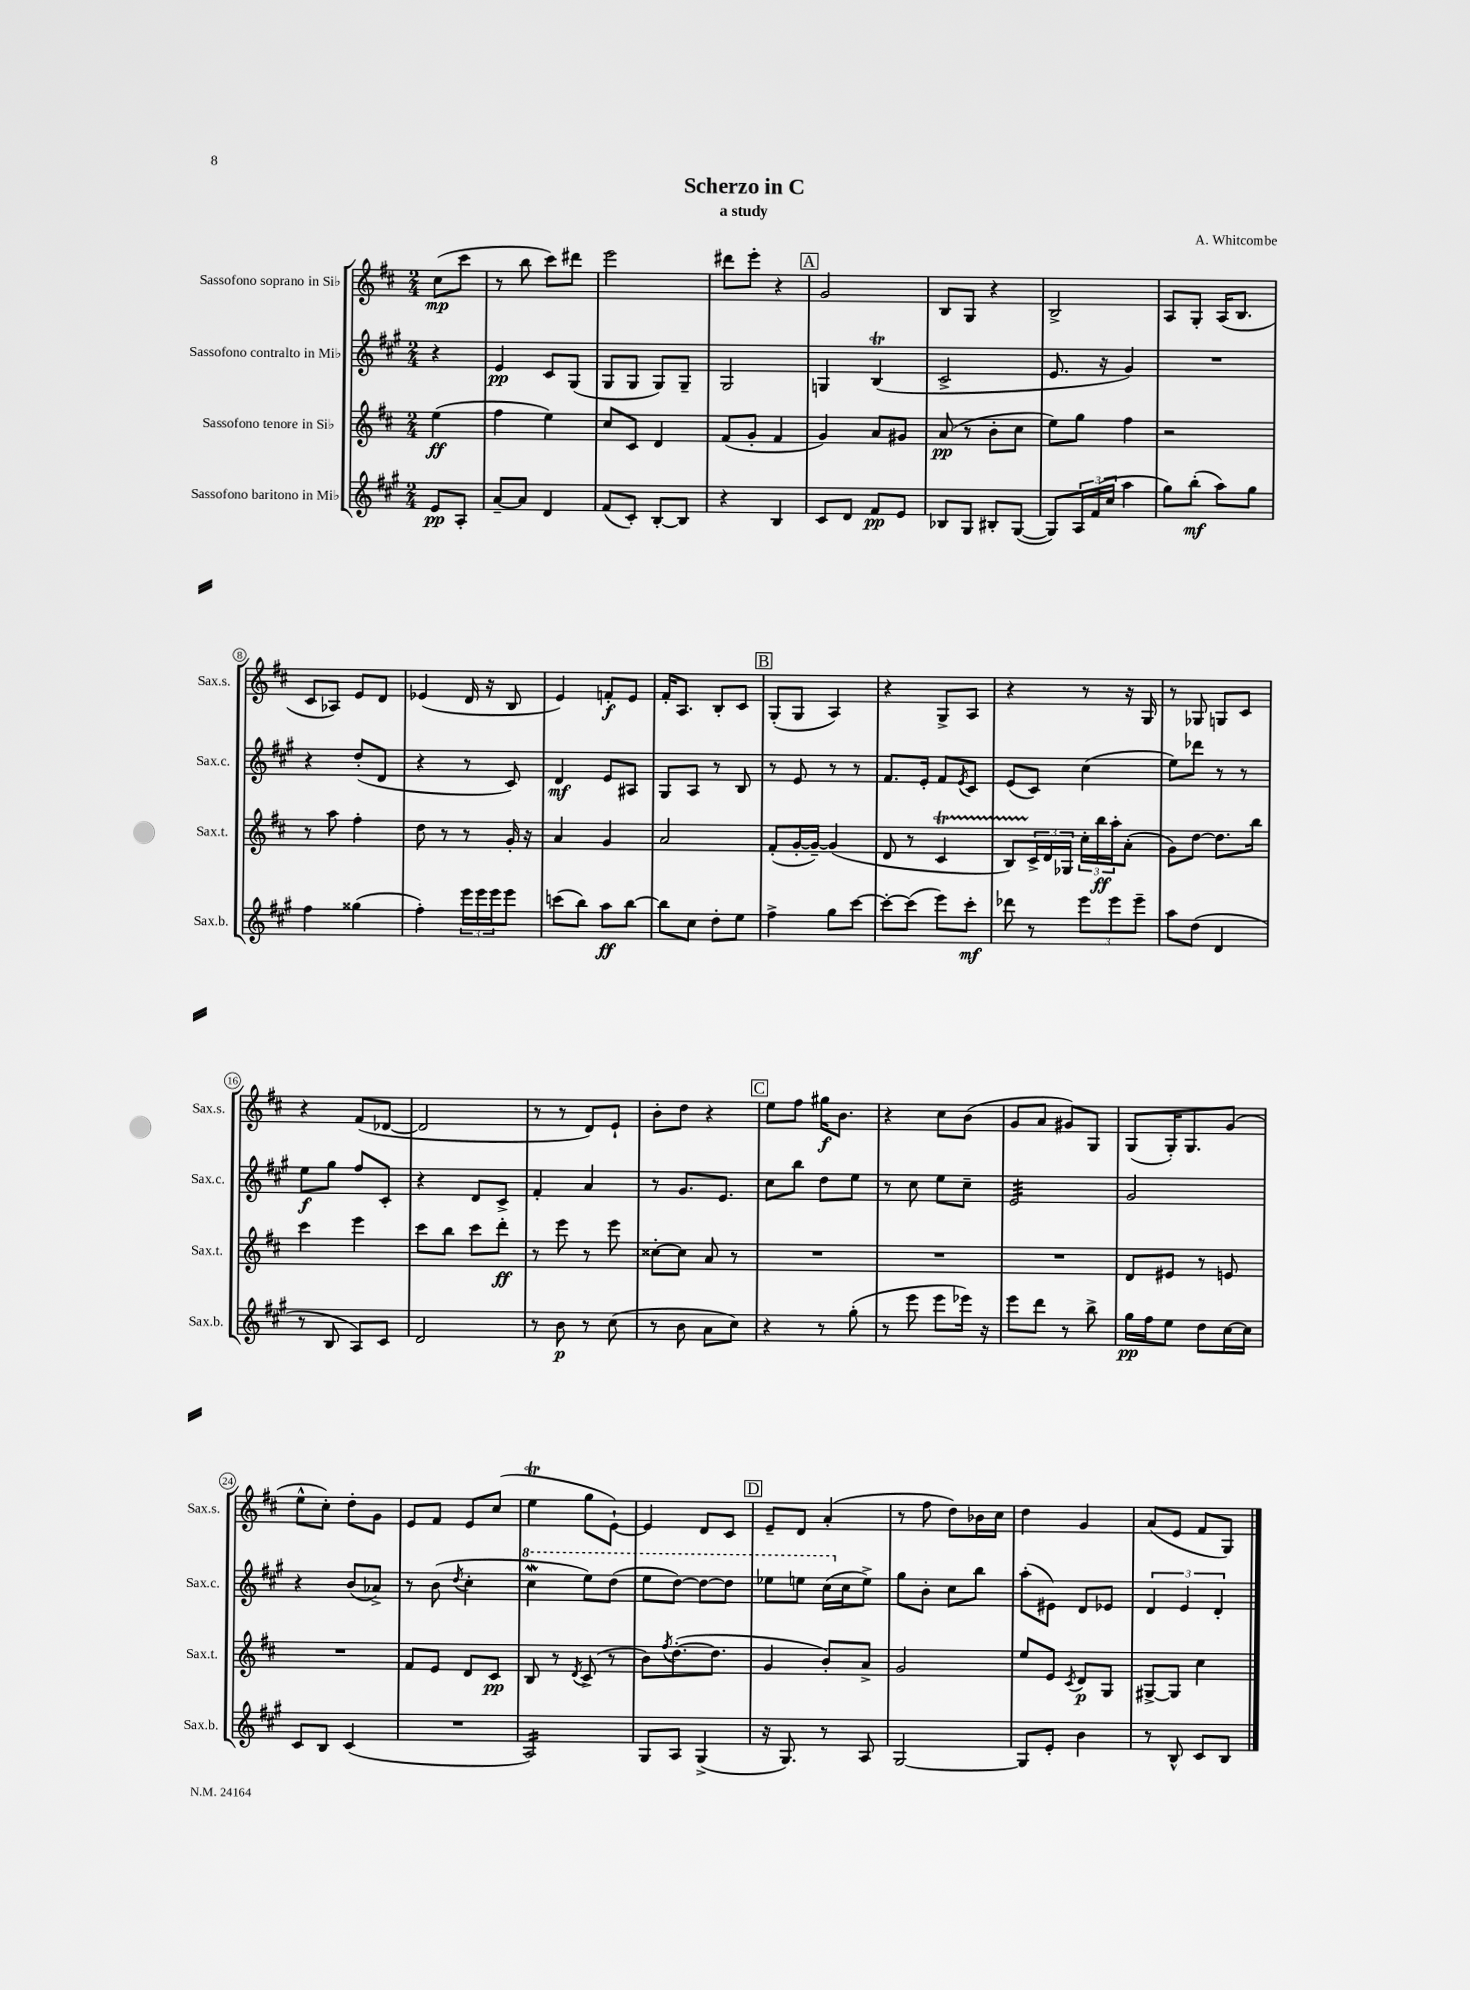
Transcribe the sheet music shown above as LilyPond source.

\header { title = "Scherzo in C" composer = "A. Whitcombe" subtitle = "a study" }
<<
\new StaffGroup <<
\new Staff = "s0" \with { instrumentName = "Sassofono soprano in Sib" shortInstrumentName = "Sax.s." } {
    \clef treble \key d \major \numericTimeSignature \time 2/4 \partial 4
    cis''8\mp( cis'''8 |
    r8 b''8 cis'''8) dis'''8 |
    e'''2 |
    dis'''8 e'''8-. r4 |
    \mark \markup { \box "A" } g'2 |
    b8 g8 r4 |
    b2-> |
    a8 g8-. a16( b8. |
    cis'8 aes8) e'8 d'8 |
    ees'4( d'16 r16 b8 |
    e'4) f'8-.\f e'8 |
    fis'16-. a8. b8-. cis'8 |
    \mark \markup { \box "B" } g8-.( g8 a4) |
    r4 g8-> a8 |
    r4 r8 r16 g16 |
    r8 ges8 g8 cis'8 |
    r4 fis'8( des'8~ |
    des'2 |
    r8 r8 d'8) e'8-! |
    b'8-. d''8 r4 |
    \mark \markup { \box "C" } e''8 fis''8 gis''16\f b'8. |
    r4 cis''8 b'8( |
    g'8 a'8 gis'8) g8 |
    g8( g16-.) g8. g'8( |
    e''8-^ cis''8-.) d''8-. g'8 |
    e'8 fis'8 e'8 cis''8( |
    e''4\trill g''8 e'8~-!) |
    e'4 d'8 cis'8 |
    \mark \markup { \box "D" } e'8-- d'8 a'4-.( |
    r8 fis''8 d''8) bes'16 cis''16 |
    d''4 g'4 |
    a'8( e'8 fis'8 g8) \bar "|." |
}
\new Staff = "s1" \with { instrumentName = "Sassofono contralto in Mib" shortInstrumentName = "Sax.c." } {
    \clef treble \key a \major \numericTimeSignature \time 2/4 \partial 4
    r4 |
    e'4\pp cis'8 gis8( |
    gis8 gis8 gis8) gis8-- |
    gis2 |
    \mark \markup { \box "A" } g4 b4\trill( |
    cis'2-> |
    e'8. r16 gis'4) |
    R2 |
    r4 d''8-.( d'8 |
    r4 r8 cis'8) |
    d'4\mf e'8 ais8 |
    gis8 a8 r8 b8 |
    \mark \markup { \box "B" } r8 e'8 r8 r8 |
    fis'8. e'16-. fis'8 \acciaccatura { e'8 } cis'8 |
    e'8( cis'8) cis''4( |
    e''8) des'''8 r8 r8 |
    e''8\f gis''8 fis''8 cis'8-. |
    r4 d'8 cis'8-> |
    fis'4-. a'4 |
    r8 gis'8. e'8. |
    \mark \markup { \box "C" } cis''8 b''8 d''8 e''8 |
    r8 cis''8 e''8 cis''8-- |
    e'2:32 |
    gis'2 |
    r4 b'8( aes'8->) |
    r8 b'8( \acciaccatura { d''8 } cis''4-. |
    \ottava #1 cis'''4\mordent e'''8) d'''8( |
    e'''8 d'''8~) d'''8~ d'''8 |
    \mark \markup { \box "D" } ees'''8 e'''8 cis'''16( \ottava #0 cis''16 e''8->) |
    gis''8 b'8-. cis''8 b''8 |
    a''8-.( eis'8) d'8 ees'8 |
    \tuplet 3/2 { d'4 e'4 d'4-. } \bar "|." |
}
\new Staff = "s2" \with { instrumentName = "Sassofono tenore in Sib" shortInstrumentName = "Sax.t." } {
    \clef treble \key d \major \numericTimeSignature \time 2/4 \partial 4
    e''4\ff( |
    fis''4 e''4) |
    cis''8 cis'8 d'4 |
    fis'8( g'8-. fis'4 |
    \mark \markup { \box "A" } g'4) a'8 gis'8 |
    a'8\pp( r8 b'8-. cis''8 |
    e''8) g''8 fis''4 |
    r2 |
    r8 a''8 fis''4-. |
    d''8 r8 r8 g'16-. r16 |
    a'4 g'4 |
    a'2 |
    \mark \markup { \box "B" } fis'8-.( g'16~-. g'16~--) g'4( |
    d'8 r8 cis'4\startTrillSpan |
    b8) \tuplet 3/2 { cis'16->\stopTrillSpan d'16 ges16 } \tuplet 3/2 { cis''16-. b''16\ff a''16-. } a'8-.( |
    g'8) d''8~ d''8. b''16 |
    cis'''4 e'''4 |
    cis'''8 b''8 cis'''8 d'''8-.\ff |
    r8 e'''8 r8 e'''8 |
    cisis''8~-. cisis''8 a'8 r8 |
    \mark \markup { \box "C" } R2 |
    R2 |
    R2 |
    d'8 eis'8 r8 e'8 |
    R2 |
    fis'8 e'8 d'8 cis'8\pp |
    b8 r8 \acciaccatura { d'8 } cis'8->( r8 |
    b'8) \acciaccatura { fis''8 } d''8.~-.( d''8. |
    \mark \markup { \box "D" } g'4 b'8-.) a'8-> |
    g'2 |
    e''8 e'8 \acciaccatura { cis'8 } d'8\p g8 |
    gis8~-> gis8 cis''4 \bar "|." |
}
\new Staff = "s3" \with { instrumentName = "Sassofono baritono in Mib" shortInstrumentName = "Sax.b." } {
    \clef treble \key a \major \numericTimeSignature \time 2/4 \partial 4
    e'8\pp a8-. |
    a'8~-- a'8 d'4 |
    fis'8( cis'8-.) b8~-. b8 |
    r4 b4 |
    \mark \markup { \box "A" } cis'8 d'8 fis'8\pp e'8 |
    bes8 gis8 bis8-. gis8~( |
    gis8) \tuplet 3/2 { a16 fis'16( cis''16 } a''4 |
    gis''8) b''8-.\mf( a''8) gis''8 |
    fis''4 gisis''4( |
    fis''4-.) \tuplet 3/2 { e'''16 e'''16 e'''16 } e'''8 |
    c'''8( b''8) a''8\ff b''8~ |
    b''8 cis''8 d''8-. e''8 |
    \mark \markup { \box "B" } fis''4-> gis''8 cis'''8~ |
    cis'''8~-. cis'''8( e'''8) cis'''8-.\mf |
    des'''8 r8 \tuplet 3/2 { e'''8 e'''8 e'''8-- } |
    a''8 d''8( d'4 |
    r8 b8 a8) cis'8 |
    d'2 |
    r8 b'8\p r8 cis''8( |
    r8 b'8 a'8 cis''8) |
    \mark \markup { \box "C" } r4 r8 gis''8-.( |
    r8 e'''8 e'''8 ees'''16) r16 |
    e'''8 d'''8 r8 b''8-> |
    gis''16\pp fis''16 e''8 d''8 cis''16~ cis''16 |
    cis'8 b8 cis'4( |
    R2 |
    a2:16) |
    gis8 a8 gis4->( |
    \mark \markup { \box "D" } r16 gis8.) r8 a8 |
    gis2~ |
    gis8 e'8-. b'4 |
    r8 b8-^ cis'8 b8 \bar "|." |
}
>>
>>
\layout { \context { \Score \override BarNumber.stencil = #(make-stencil-circler 0.1 0.3 ly:text-interface::print) } }
